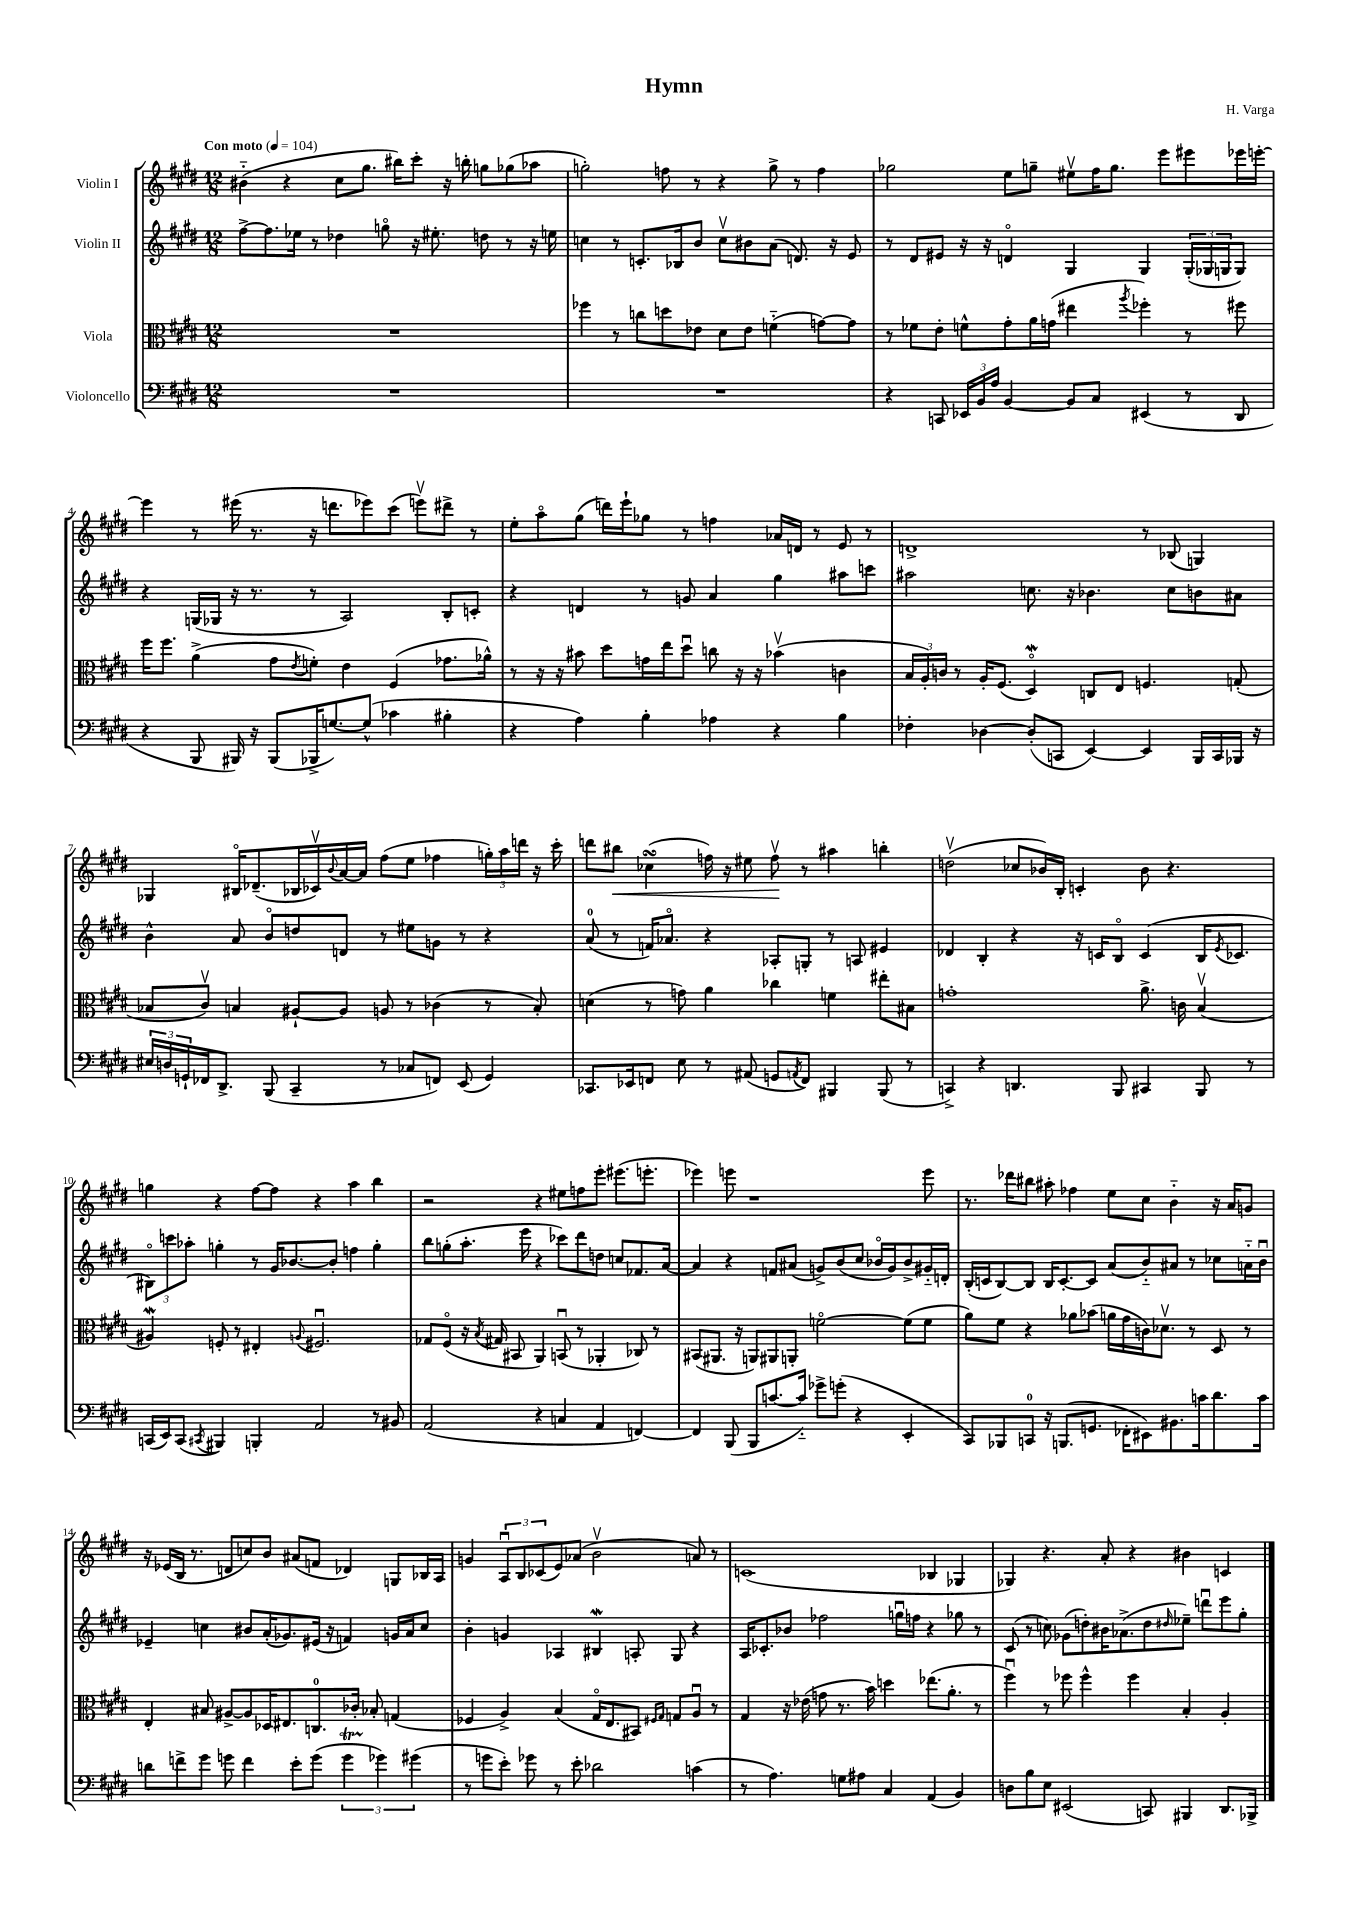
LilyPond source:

\header { title = "Hymn" composer = "H. Varga" }
<<
\new StaffGroup <<
\new Staff = "s0" \with { instrumentName = "Violin I" } {
    \clef treble \key e \major \numericTimeSignature \time 12/8 \tempo "Con moto" 4 = 104
    bis'4-_( r4 cis''8 gis''8. bis''16) cis'''8-. r16 b''16-. g''8 ges''8( aes''8 |
    g''2-.) f''8 r8 r4 g''8-> r8 f''4 |
    ges''2 e''8 g''8-- eis''8\upbow fis''16 g''8. e'''8 eis'''8 ees'''16 e'''16~-. |
    e'''4 r8 eis'''16( r8. r16 d'''8. ees'''8) cis'''8( e'''8\upbow) dis'''8-> r8 |
    e''8-. a''8\flageolet gis''8( d'''16) e'''16-! ges''8 r8 f''4 aes'16 d'16 r8 e'8 r8 |
    d'1-> r8 bes8( g4) |
    ges4 bis16\flageolet des'8.--( bes16 ces'16\upbow) \appoggiatura { b'8 } a'16~ a'16 fis''8( e''8 fes''4 \tuplet 3/2 { g''16-.) a''16 d'''16 } r16 cis'''16-. |
    d'''8 bis''8\< ces''4\turn( f''16) r16 eis''8 f''8\upbow\! r8 ais''4 b''4-. |
    d''2\upbow( ces''8 bes'16) b16-. c'4-. bes'8 r4. |
    g''4 r4 fis''8~ fis''8 r4 a''4 b''4 |
    r2 r4 eis''8 f''8 e'''8-. eis'''8.( e'''8.-. |
    ees'''4) e'''8 r1 e'''8 |
    r8. des'''16 bis''8 ais''8-. fes''4 e''8 cis''8 b'4-_ r16 a'16 g'8 |
    r16 ees'16( b16 r8. d'8 c''8) b'8 ais'8( f'8 des'4) g8 bes16 a16 |
    g'4 \tuplet 3/2 { a8\downbow b8 ces'8( } e'8) aes'8( b'2\upbow a'8) r8 |
    c'1( bes4 ges4 |
    ges4) r4. a'8-. r4 bis'4 c'4 \bar "|." |
}
\new Staff = "s1" \with { instrumentName = "Violin II" } {
    \clef treble \key e \major \numericTimeSignature \time 12/8
    fis''8~-> fis''8. ees''16 r8 des''4 g''8\flageolet r16 eis''8.-. d''8 r8 r16 e''16 |
    c''4 r8 c'8.-. bes16 b'8 c''8\upbow bis'8 a'8( d'8.) r16 e'8 |
    r8 dis'8 eis'8 r16 r16 d'4\flageolet gis4 gis4 \tuplet 3/2 { gis16-.( ges16 g16 } g8) |
    r4 g16( ges16 r16 r8. r8 a2) b8-. c'8-. |
    r4 d'4 r8 g'8 a'4 gis''4 ais''8 c'''8 |
    ais''2 c''8. r16 bes'4. c''8 b'8 ais'8 |
    b'4-^ a'8 b'8\flageolet d''8 d'8 r8 eis''8 g'8 r8 r4 |
    a'8-0( r8 f'16) aes'8.\flageolet r4 aes8-. g8-. r8 a8 eis'4 |
    des'4 b4-. r4 r16 c'16 b8\flageolet c'4( b16 \acciaccatura { e'8 } ces'8. |
    \tuplet 3/2 { bis8\flageolet) c'''8 aes''8-. } g''4-. r8 gis'16 bes'8.~ bes'8-. f''4 g''4-. |
    b''8 g''8-.( a''8.-. e'''16 r4 ces'''8) dis'''8 d''8 c''8 fes'8. a'16~ |
    a'4 r4 f'8 ais'8( g'8->) b'8( cis''8 bes'16\flageolet g'16) bes'8-> gis'16-_ d'16-. |
    b16-.( c'16 b8~) b8 b16 c'8.~-. c'8 a'8( b'8-_) ais'8 r8 ces''8 a'16-_ b'16\downbow |
    ees'4-- c''4 bis'8 a'16-.( ges'8.) eis'16( r16 f'4) g'16 a'16 c''8 |
    b'4-. g'4 aes4 bis4\mordent a8-. gis8 r4 |
    a16 ces'8.-. bes'8 fes''2 g''16\downbow f''16 r4 ges''8 r8 |
    cis'8( r8 c''8) ges'8( d''8-.) bis'16 aes'8.->( d''8 \grace { dis''16 } ees''8--) d'''8\downbow e'''8 gis''8-. \bar "|." |
}
\new Staff = "s2" \with { instrumentName = "Viola" } {
    \clef alto \key e \major \numericTimeSignature \time 12/8
    R1. |
    fes''4 r8 c''8 d''8 ees'8 dis'8 ees'8 f'4-_( g'8~) g'8 |
    r8 fes'8 e'8-. f'8-^ gis'8-. a'16 g'16( eis''4 \acciaccatura { a''8 } fes''4-.) r8 fis''8 |
    fis''16 fis''8. a'4->( gis'8 \acciaccatura { e'8 } f'8-.) e'4 fis4( ges'8. aes'16-^) |
    r8 r16 r16 bis'8 dis''8 g'16 e''16 dis''8\downbow c''8 r16 r16 bes'4\upbow( c'4 |
    \tuplet 3/2 { b16 a16-.) c'16 } r8 a16-. fis8.( dis4\flageolet\mordent) c8 e8 f4. g8-.( |
    bes8 cis'8\upbow) b4 ais8~-! ais8 a8 r8 ces'4( r8 b8-.) |
    d'4( r8 g'8) a'4 ces''4 f'4 eis''8-. bis8 |
    g'1-. a'8.-> c'16 b4\upbow( |
    ais4\mordent) f8-. r8 eis4-. \appoggiatura { a8 } fis2.\downbow |
    ges8 fis8\flageolet( r16 \acciaccatura { b8 } gis16 bis,8 a,4) b,8\downbow( r8 aes,4-. ces8) r8 |
    bis,8( ais,8. r16 a,8) ais,8 a,8-. f'2~\flageolet f'8( f'8 |
    a'8) fis'8 r4 aes'8 bes'8( a'16 gis'16 c'16) des'8.\upbow r8 dis8 r8 |
    e4-. bis8 ais8~-> ais8 des16 eis8. c8.-0 ces'16-. bes8-. g4( |
    fes4 a4->) b4( gis16\flageolet e8. bis,8) \grace { fis16 gis16 } g8 a8\downbow r8 |
    gis4 r16 ees'16( g'8 r8. b'16) d''4 ees''8.( a'8.-. r8 |
    fis''4\downbow) r8 fes''8 fes''4-^ fes''4 b4-. a4-. \bar "|." |
}
\new Staff = "s3" \with { instrumentName = "Violoncello" } {
    \clef bass \key e \major \numericTimeSignature \time 12/8
    R1. |
    R1. |
    r4 c,8 \tuplet 3/2 { ees,16 b,16 a16 } b,4~ b,8 cis8 eis,4( r8 dis,8 |
    r4 b,,8 bis,,16) r16 bis,,8( bes,,16-> g8.~) g8-^( ces'4 bis4-. |
    r4 a4) b4-. aes4 r4 b4 |
    fes4-. des4~ des8-.( c,8 e,4~) e,4 b,,16 c,16 bes,,16 r16 |
    \tuplet 3/2 { eis16 d16 g,16-! } fes,16 dis,8.-> b,,8( cis,4-- r8 ces8 f,8) e,8( g,4) |
    ces,8. ees,16 f,8 e8 r8 ais,8( g,8 \acciaccatura { a,8 } f,8) bis,,4 bis,,8( r8 |
    c,4->) r4 d,4. b,,8 cis,4 b,,8 r8 |
    c,16( e,16) c,8( \acciaccatura { cis,8 } bis,,4) b,,4-. a,2 r8 bis,8 |
    a,2( r4 c4 a,4 f,4~) |
    f,4 b,,8( b,,8 c'8.~ c'16-_) ges'8-> g'8-.( r4 e,4-. |
    cis,8) bes,,8 c,8-0 r16 b,,8.( g,8. fes,16-. eis,8) bis,8. c'16 dis'8. c'16 |
    d'8 f'8-> gis'8 g'8 f'4 e'8-. g'8( \tuplet 3/2 { g'4\startTrillSpan ges'4\stopTrillSpan) gis'4( } |
    r8 g'8 e'8-.) ges'8 r8 e'8-. des'2 c'4( |
    r8 a4.) g8 ais8 cis4 a,4( b,4) |
    d8 b8 e8 eis,2( c,8) bis,,4 dis,8. bes,,16-> \bar "|." |
}
>>
>>
